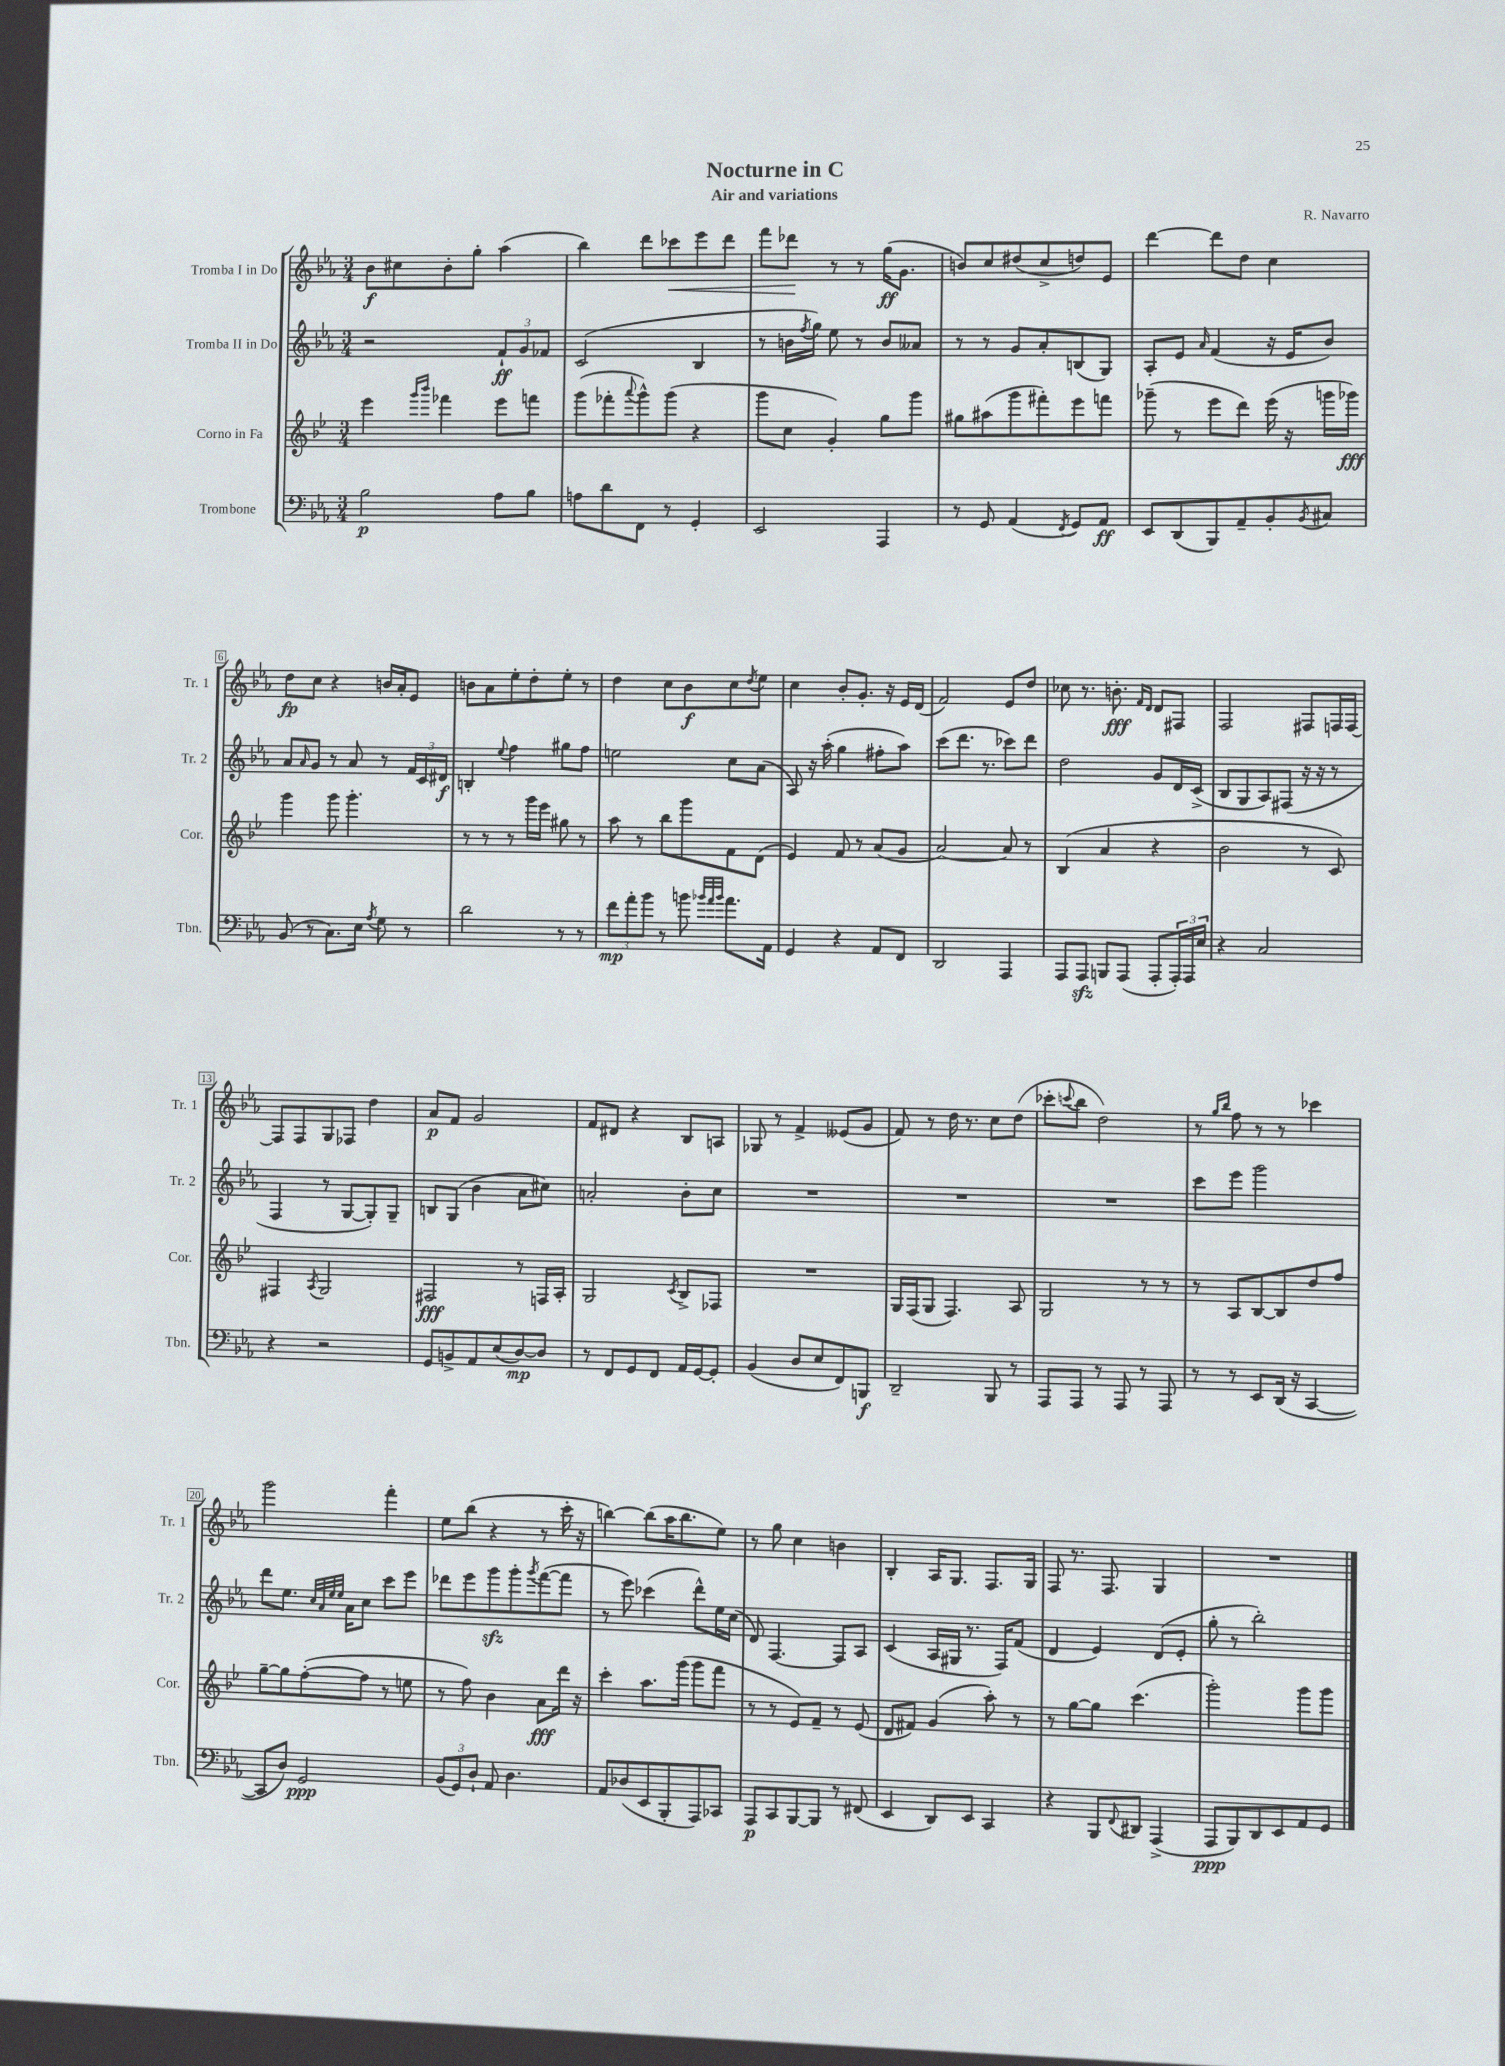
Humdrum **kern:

**kern	**dynam	**kern	**dynam	**kern	**dynam	**kern	**dynam
*part4	*part4	*part3	*part3	*part2	*part2	*part1	*part1
*staff4	*staff4	*staff3	*staff3	*staff2	*staff2	*staff1	*staff1
*I"Trombone	*	*I"Corno in Fa	*	*I"Tromba II in Do	*	*I"Tromba I in Do	*
*I'Tbn.	*	*I'Cor.	*	*I'Tr. 2	*	*I'Tr. 1	*
*clefF4	*	*clefG2	*	*clefG2	*	*clefG2	*
*k[b-e-a-]	*	*k[b-e-]	*	*k[b-e-a-]	*	*k[b-e-a-]	*
*M3/4	*	*M3/4	*	*M3/4	*	*M3/4	*
=1	=1	=1	=1	=1	=1	=1	=1
2B-\	p	4eee-\	.	2r	.	8b-\L	f
.	.	.	.	.	.	8cc#X\	.
.	.	16qqggg/LL	.	.	.	.	.
.	.	16qqbbb-/JJ	.	.	.	.	.
.	.	4fff-X\	.	.	.	8b-'\	.
.	.	.	.	.	.	8gg'\J	.
8A-\L	.	8eee-\L	.	12f`/L	ff	(4aa-\	.
.	.	.	.	12g/	.	.	.
8B-\J	.	8fffn\J	.	.	.	.	.
.	.	.	.	12f-X/J	.	.	.
=2	=2	=2	=2	=2	=2	=2	=2
8An\L	.	(8ggg\L	.	(2c/	.	4bb-\)	.
8d\	.	8fff-X'\	.	.	.	.	.
.	.	8qqaaa/	.	.	.	.	.
8FF\J	.	8ggg^^\)	.	.	.	8ddd\L	.
!	!	!	!	!	!	!	!LO:HP:b
8r	.	(8ggg\J	.	.	.	8ccc-X\	<
4GG'/	.	4r	.	4B-/	.	8eee-\	.
.	.	.	.	.	.	8ddd\J	.
=3	=3	=3	=3	=3	=3	=3	=3
2EE-/	.	8ggg\L	.	8r	.	8fff\L	.
.	.	8cc\J	.	16bn\LL	.	8ddd-X\J	.
.	.	.	.	8qff/	.	.	.
.	.	.	.	16gg\JJ)	.	.	.
.	.	4g'/)	.	8ee-\	.	8r	[
.	.	.	.	8r	.	8r	.
4AAA-/	.	8gg\L	.	8b/L	.	(16gg\KL	ff
.	.	.	.	.	.	8.g\J	.
.	.	8ggg\J	.	8a--X/J	.	.	.
=4	=4	=4	=4	=4	=4	=4	=4
8r	.	8gg#X\L	.	8r	.	8bn/L)	.
8GG/	.	(8aa#X\	.	8r	.	8cc/	.
(4AA-/	.	8ggg\	.	8g/L	.	(8dd#X/	.
.	.	8fff#X'\)	.	8a-'/	.	8cc^/	.
8qFF/	.	.	.	.	.	.	.
8GG/L)	.	8eee-\	.	(8Bn/	.	8ddn/)	.
8AA-/J	ff	8fffn\J	.	8G/J)	.	8e-/J	.
=5	=5	=5	=5	=5	=5	=5	=5
8EE-/L	.	(8ggg-X~\	.	8A-'/L	.	[4ddd\	.
(8DD/	.	8r	.	8e-/J	.	.	.
.	.	.	.	16qqa-/	.	.	.
8BBB-/)	.	8eee-\L	.	(4f/	.	8ddd\L]	.
8AA-~/	.	8ddd\J)	.	.	.	8dd\J	.
8BB-'/	.	(16eee-\	.	16r	.	4cc\	.
.	.	16r	.	16e-/KL	.	.	.
8qBB-/	.	.	.	.	.	.	.
8C#X/J	.	16gggn\LL	.	8b-/J)	.	.	.
.	.	16ggg-X\JJ)	fff	.	.	.	.
!!LO:LB:g=z
=6	=6	=6	=6	=6	=6	=6	=6
(8BB-/	.	4ggg\	.	8a-/L	.	8dd\L	fp
.	.	.	.	16qqa-/	.	.	.
8r	.	.	.	8g/J	.	8cc\J	.
8.C\L)	.	8ggg\	.	8r	.	4r	.
.	.	4.ggg'\	.	8a-/	.	.	.
16E-\Jk	.	.	.	.	.	.	.
8qA-/	.	.	.	.	.	.	.
8G\	.	.	.	8r	.	16bn/LL	.
.	.	.	.	.	.	16a-'/J	.
8r	.	.	.	24f/LL	.	8e-/J	.
.	.	.	.	24c/	.	.	.
.	.	.	.	24d#X/JJ	f	.	.
=7	=7	=7	=7	=7	=7	=7	=7
2d\	.	8r	.	4Bn'/	.	8bn\L	.
.	.	8r	.	.	.	8a-\	.
.	.	.	.	8qqee-/	.	.	.
.	.	8r	.	4ff\	.	8ee-'\	.
.	.	16ggg\LL	.	.	.	8dd'\	.
.	.	16eee-\JJ	.	.	.	.	.
8r	.	8gg#X\	.	8gg#X\L	.	8ee-'\J	.
8r	.	8r	.	8ff\J	.	8r	.
=8	=8	=8	=8	=8	=8	=8	=8
12f\L	mp	8aa\	.	2een\	.	4dd\	.
12a-'\	.	.	.	.	.	.	.
.	.	8r	.	.	.	.	.
12b-\J	.	.	.	.	.	.	.
8r	.	8bb-\L	.	.	.	8cc\L	.
8bn\	.	8ggg\	.	.	.	8b-\	f
32qqb-X/LLL	.	.	.	.	.	.	.
32qqa-/	.	.	.	.	.	.	.
32qqb-/JJJ	.	.	.	.	.	.	.
8.a-\L	.	8f\	.	8cc\L	.	8cc\	.
.	.	.	.	.	.	8qdd/	.
.	.	(8d\J	.	(8a-\J	.	8ee-\J	.
16AA-\Jk	.	.	.	.	.	.	.
=9	=9	=9	=9	=9	=9	=9	=9
4GG/	.	4e-/)	.	8A-/)	.	4cc\	.
.	.	.	.	16r	.	.	.
.	.	.	.	(16aa-'\	.	.	.
4r	.	8f/	.	4gg\	.	8b-'/L	.
.	.	8r	.	.	.	8.g'/J	.
8AA-/L	.	(8a/L	.	8ff#X'\L	.	.	.
.	.	.	.	.	.	16r	.
8FF/J	.	8g/J	.	8aa-\J)	.	16e-/LL	.
.	.	.	.	.	.	(16d/JJ	.
=10	=10	=10	=10	=10	=10	=10	=10
2DD/	.	[2a/)	.	(8ccc\L	.	2f/)	.
.	.	.	.	8.ddd\J	.	.	.
.	.	.	.	8.r	.	.	.
4AAA-/	.	8a/]	.	8ccc-X\L)	.	8e-/L	.
.	.	8r	.	8ddd\J	.	8dd/J	.
=11	=11	=11	=11	=11	=11	=11	=11
8AAA-/L	.	(4B-/	.	2dd\	.	8cc-X\	.
8AAA-zz/J	.	.	.	.	.	8.r	.
8BBBn/L	.	4a/	.	.	.	.	.
.	.	.	.	.	.	8.bn'\	fff
(8AAA-/J	.	.	.	.	.	.	.
.	.	.	.	.	.	16qqf/LL	.
.	.	.	.	.	.	16qqd/JJ	.
8AAA-'/L	.	4r	.	8g/L	.	8d/L	.
24AAA-'/L)	.	.	.	16d/L	.	8F#X/J	.
24AAA-/	.	.	.	.	.	.	.
.	.	.	.	(16c^/JJ	.	.	.
24E-/JJ	.	.	.	.	.	.	.
=12	=12	=12	=12	=12	=12	=12	=12
4r	.	2b-\	.	8B-/L	.	2F/	.
.	.	.	.	8G/	.	.	.
2C/	.	.	.	8A-/)	.	.	.
.	.	.	.	(8F#X/J	.	.	.
.	.	8r	.	16r	.	8F#X/L	.
.	.	.	.	16r	.	.	.
.	.	8c/)	.	8r	.	16Fn/L	.
.	.	.	.	.	.	[16F/JJ	.
!!LO:LB:g=z
=13	=13	=13	=13	=13	=13	=13	=13
4r	.	4F#X/	.	4F/	.	8F/L]	.
.	.	.	.	.	.	8F/	.
.	.	8qA/	.	.	.	.	.
2r	.	2G/	.	8r	.	8G/	.
.	.	.	.	[8G/L	.	8F-X/J	.
.	.	.	.	8G'/])	.	4dd\	.
.	.	.	.	8G~/J	.	.	.
=14	=14	=14	=14	=14	=14	=14	=14
8GG/L	.	2F#X/	fff	8Bn/L	.	8a-/L	p
8BBn^/	.	.	.	(8G/J	.	8f/J	.
8AA-/	.	.	.	4b-\	.	2g/	.
(8E-/	.	.	.	.	.	.	.
[8D/)	mp	8r	.	8a-\L	.	.	.
8D/J]	.	16Fn/LL	.	8cc#X\J)	.	.	.
.	.	16A'/JJ	.	.	.	.	.
=15	=15	=15	=15	=15	=15	=15	=15
8r	.	2G/	.	2an'/	.	8f/L	.
8FF/L	.	.	.	.	.	8d#X/J	.
8GG/	.	.	.	.	.	4r	.
8FF/J	.	.	.	.	.	.	.
.	.	8qc/	.	.	.	.	.
16AA-/LL	.	8B-^/L	.	8b-'\L	.	8B-/L	.
[16GG/J	.	.	.	.	.	.	.
8GG'/J]	.	8F-X/J	.	8cc\J	.	8An/J	.
=16	=16	=16	=16	=16	=16	=16	=16
(4BB-/	.	2.r	.	2.r	.	8G-X/	.
.	.	.	.	.	.	8r	.
8D/L	.	.	.	.	.	4f^/	.
8E-/	.	.	.	.	.	.	.
8FF/)	.	.	.	.	.	(8e--X/L	.
8BBBn/J	f	.	.	.	.	8g/J	.
=17	=17	=17	=17	=17	=17	=17	=17
2DD~/	.	16G/LL	.	2.r	.	8f/)	.
.	.	(16F/J	.	.	.	.	.
.	.	8G/J	.	.	.	8r	.
.	.	4.F/)	.	.	.	16dd\	.
.	.	.	.	.	.	8.r	.
8BBB-/	.	.	.	.	.	8cc\L	.
8r	.	8A/	.	.	.	(8dd\J	.
=18	=18	=18	=18	=18	=18	=18	=18
8AAA-/L	.	2G/	.	2.r	.	8ccc-X'\L	.
.	.	.	.	.	.	8qqcccn/	.
8AAA-/J	.	.	.	.	.	8bb-\J	.
8r	.	.	.	.	.	2dd\)	.
8AAA-/	.	.	.	.	.	.	.
8r	.	8r	.	.	.	.	.
8AAA-/	.	8r	.	.	.	.	.
=19	=19	=19	=19	=19	=19	=19	=19
8r	.	8r	.	8ccc\L	.	8r	.
.	.	.	.	.	.	16qqgg/LL	.
.	.	.	.	.	.	16qqbb-/JJ	.
8r	.	8A/L	.	8eee-\J	.	8ff\	.
8EE-/L	.	[8B-/	.	2ggg\	.	8r	.
(16DD/Jk	.	8B-/]	.	.	.	8r	.
16r	.	.	.	.	.	.	.
[4CC/	.	8dd/	.	.	.	4ccc-X\	.
.	.	8ff/J	.	.	.	.	.
!!LO:LB:g=z
=20	=20	=20	=20	=20	=20	=20	=20
8CC/L]	.	[8gg~\L	.	8ddd\L	.	2ggg\	.
8D/J)	.	8gg\]	.	8.ee-\J	.	.	.
2GG/	ppp	([8ff'\	.	.	.	.	.
.	.	.	.	32qqcc/LLL	.	.	.
.	.	.	.	32qqa-/	.	.	.
.	.	.	.	32qqee-/	.	.	.
.	.	.	.	32qqee-/JJJ	.	.	.
.	.	.	.	16a-\KL	.	.	.
.	.	8ff\J]	.	8cc\J	.	.	.
.	.	8r	.	8ccc\L	.	4fff'\	.
.	.	8een\	.	8eee-\J	.	.	.
=21	=21	=21	=21	=21	=21	=21	=21
(12BB-/L	.	8r	.	8ddd-X\L	.	8ee-\L	.
12GG/)	.	.	.	.	.	.	.
.	.	8ff\)	.	8eee-\	.	(8bb-\J	.
12D`/J	.	.	.	.	.	.	.
8AA-/	.	4b-\	.	8gggzz\	.	4r	.
4.D\	.	.	.	8ggg'\	.	.	.
.	.	.	.	8qggg/	.	.	.
.	.	8a\L	fff	([8fff\	.	8r	.
.	.	16ddd\Jk	.	8fff\J]	.	16ccc'\	.
.	.	16r	.	.	.	16r	.
=22	=22	=22	=22	=22	=22	=22	=22
8AA-/L	.	4ccc'\	.	8r	.	[4bbn\)	.
(8D-X/	.	.	.	8eee-\)	.	.	.
8EE-/	.	8.aa\L	.	(4ccc-X\	.	(8bb\L]	.
8BBB-'/	.	.	.	.	.	16aa-\K	.
.	.	(16ggg\Jk	.	.	.	8.bb\	.
8AAA-/)	.	8ggg\L	.	8ddd^^\L)	.	.	.
8CC-X/J	.	8fff\J	.	16ee-\L	.	8ee-\J)	.
.	.	.	.	(16cc\JJ	.	.	.
=23	=23	=23	=23	=23	=23	=23	=23
8AAA-/L	p	8r	.	8d/)	.	8r	.
8CC/	.	8r	.	[4.F/	.	8gg\	.
[8BBB-/	.	8e-/L)	.	.	.	4cc\	.
8BBB-/J]	.	8f~/J	.	.	.	.	.
8r	.	8r	.	8F/L]	.	4bn\	.
(8FF#X/	.	(8e-/	.	8A-/J	.	.	.
=24	=24	=24	=24	=24	=24	=24	=24
4EE-/	.	8d/L	.	(4c/	.	4B-'/	.
.	.	8f#X/J)	.	.	.	.	.
8DD/L)	.	(4g/	.	16A-/LL	.	16A-/KL	.
.	.	.	.	16G#X/JJ	.	8.G/J	.
8EE-/J	.	.	.	8.r	.	.	.
4CC/	.	8aa'\)	.	.	.	8.F/L	.
.	.	.	.	16F/KL)	.	.	.
.	.	8r	.	(8f/J	.	.	.
.	.	.	.	.	.	16G/Jk	.
=25	=25	=25	=25	=25	=25	=25	=25
4r	.	8r	.	4d/	.	8F/	.
.	.	[8gg\L	.	.	.	8.r	.
8BBB-/L	.	8gg\J]	.	4e-/)	.	.	.
.	.	.	.	.	.	8.F/	.
8qqFF/	.	.	.	.	.	.	.
8DD#X/J	.	(4.ccc\	.	.	.	.	.
(4AAA-^/	.	.	.	(8d/L	.	4G/	.
.	.	.	.	8e-'/J	.	.	.
=26	=26	=26	=26	=26	=26	=26	=26
8AAA-/L	ppp	2ggg'\)	.	8gg'\	.	2.r	.
8BBB-/)	.	.	.	8r	.	.	.
8DD/	.	.	.	2bb-'\)	.	.	.
8EE-/	.	.	.	.	.	.	.
8AA-/	.	8ggg\L	.	.	.	.	.
8GG/J	.	8ggg\J	.	.	.	.	.
==	==	==	==	==	==	==	==
*-	*-	*-	*-	*-	*-	*-	*-
